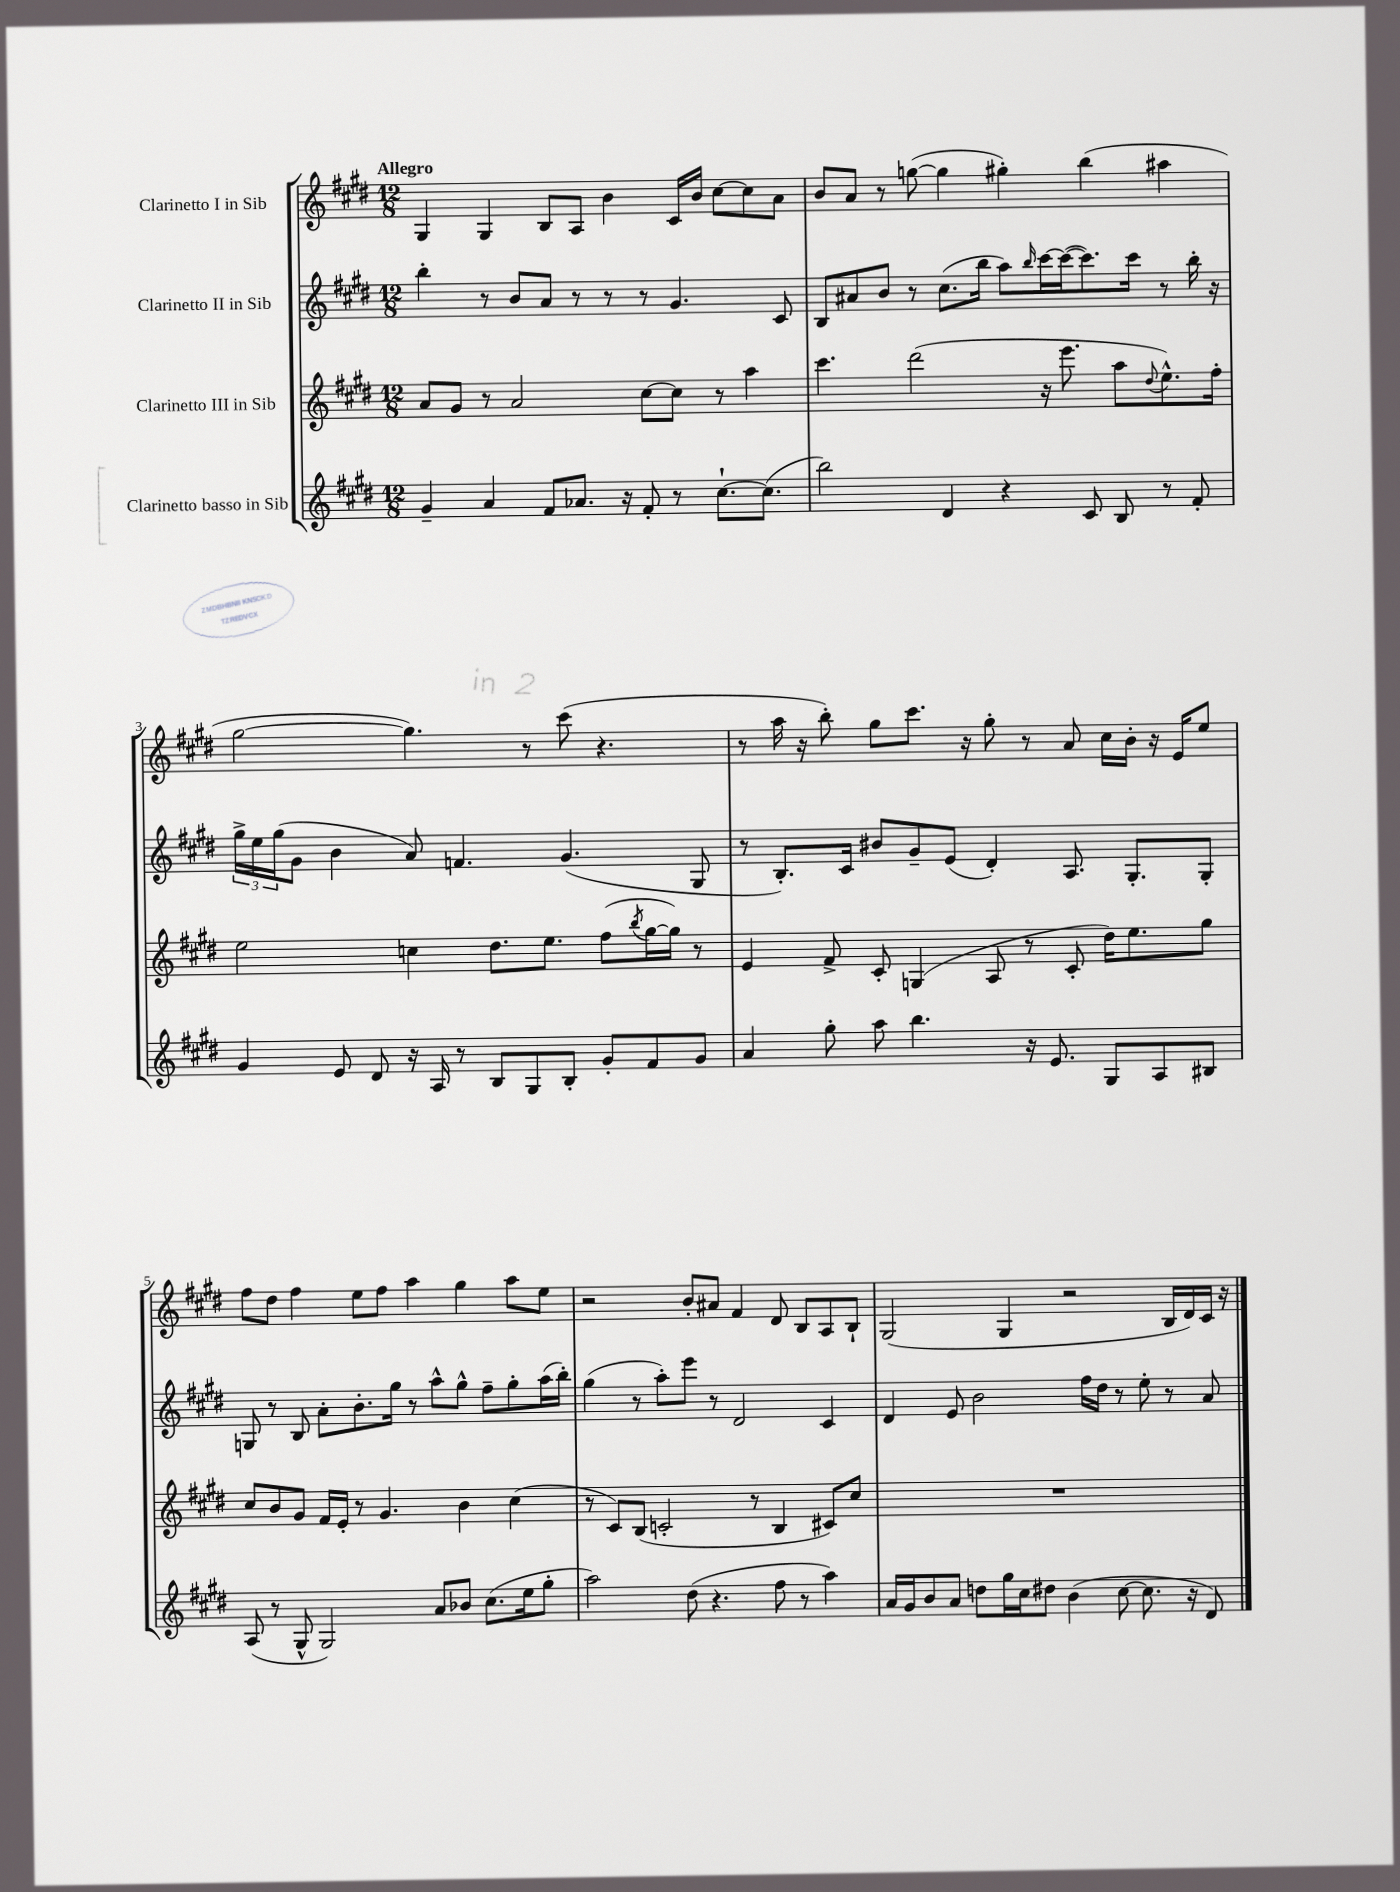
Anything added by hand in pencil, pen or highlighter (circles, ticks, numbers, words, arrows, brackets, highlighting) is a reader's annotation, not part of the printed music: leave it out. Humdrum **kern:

**kern	**kern	**kern	**kern
*staff4	*staff3	*staff2	*staff1
*clefG2	*clefG2	*clefG2	*clefG2
*k[f#c#g#d#]	*k[f#c#g#d#]	*k[f#c#g#d#]	*k[f#c#g#d#]
*M12/8	*M12/8	*M12/8	*M12/8
4g#~	8a	4bb'	4G#
.	8g#	.	.
4a	8r	8r	4G#
.	2a	8b	.
8f#	.	8a	8B
8.a-	.	8r	8A
.	.	8r	4b
16r	.	.	.
8f#'	[8cc#	8r	.
8r	8cc#]	4.g#	16c#
.	.	.	16b
[8.cc#`	8r	.	[8cc#
.	4aa	.	8cc#]
(8.cc#]	.	.	.
.	.	8c#	8a
=	=	=	=
2bb)	4.ccc#	8B	8b
.	.	8a#	8a
.	.	8b	8r
.	(2ddd#	8r	([8gg
4d#	.	(8.cc#	4gg]
.	.	16bb	.
4r	.	8aa)	4gg#')
.	.	16qqbb	.
.	16r	[16ccc#	.
.	8.eee	(16ccc#_	.
8c#	.	8.ccc#])	(4bb
8B	8aa	.	.
.	.	16ccc#	.
.	8qqdd#	.	.
8r	8.ee^^)	8r	4aa#
8f#'	.	16bb'	.
.	16ff#'	16r	.
=	=	=	=
4g#	2ee	24gg#^	[2gg#
.	.	24ee	.
.	.	(24gg#	.
.	.	8g#	.
8e	.	4b	.
8d#	.	.	.
16r	4cc	8a)	4.gg#])
16A	.	.	.
8r	.	4.f	.
8B	8.dd#	.	.
8G#	.	.	8r
.	8.ee	.	.
8B'	.	(4.g#	(8ccc#
8g#'	(8ff#	.	4.r
.	8qbb	.	.
8f#	[16gg#	.	.
.	16gg#])	.	.
8g#	8r	8G#	.
=	=	=	=
4a	4e	8r	8r
.	.	8.B')	16aa
.	.	.	16r
8gg#'	8f#^	.	8bb')
.	.	16c#	.
8aa	8c#'	8b#	8gg#
4.bb	(4G	8g#~	8.ccc#
.	.	(8e	.
.	.	.	16r
.	8A	4d#')	8gg#'
16r	8r	.	8r
8.e	.	.	.
.	8c#'	8.A	8a
8G#	16dd#)	.	16cc#
.	8.ee	8.G#'	16b'
8A	.	.	16r
.	.	.	16e
8B#	8gg#	8G#'	8ee
=	=	=	=
(8A	8cc#	8G	8ff#
8r	8b	8r	8dd#
8G#^^	8g#	8B	4ff#
2G#)	16f#	8a'	.
.	16e'	.	.
.	8r	8.b'	8ee
.	4.g#	.	8ff#
.	.	16gg#	.
.	.	8r	4aa
8a	.	8aa^^	.
8b-	4b	8gg#^^	4gg#
(8.cc#	.	8ff#~	.
.	(4cc#	8gg#'	8aa
16ee	.	.	.
8gg#'	.	(16aa	8ee
.	.	16bb')	.
=	=	=	=
2aa)	8r	(4gg#	2r
.	8c#)	.	.
.	(8B	8r	.
.	2c'	8aa')	.
(8dd#	.	8eee	8b'
4.r	.	8r	8a#
.	.	2d#	4f#
.	8r	.	.
8ff#	4B	.	8d#
8r	.	.	8B
4aa)	8c#)	4c#	8A
.	8cc#	.	8B`
=	=	=	=
16a	1.r	4d#	(2G#
16g#	.	.	.
8b	.	.	.
8a	.	8e	.
8dd	.	2b	.
16gg#	.	.	4G#
16cc#	.	.	.
8dd#	.	.	.
(4b	.	.	2r
.	.	16ff#	.
.	.	16dd#	.
[8cc#	.	8r	.
8.cc#]	.	8ee'	.
.	.	8r	16B
16r	.	.	16d#)
8d#)	.	8a	16c#
.	.	.	16r
==	==	==	==
*-	*-	*-	*-
